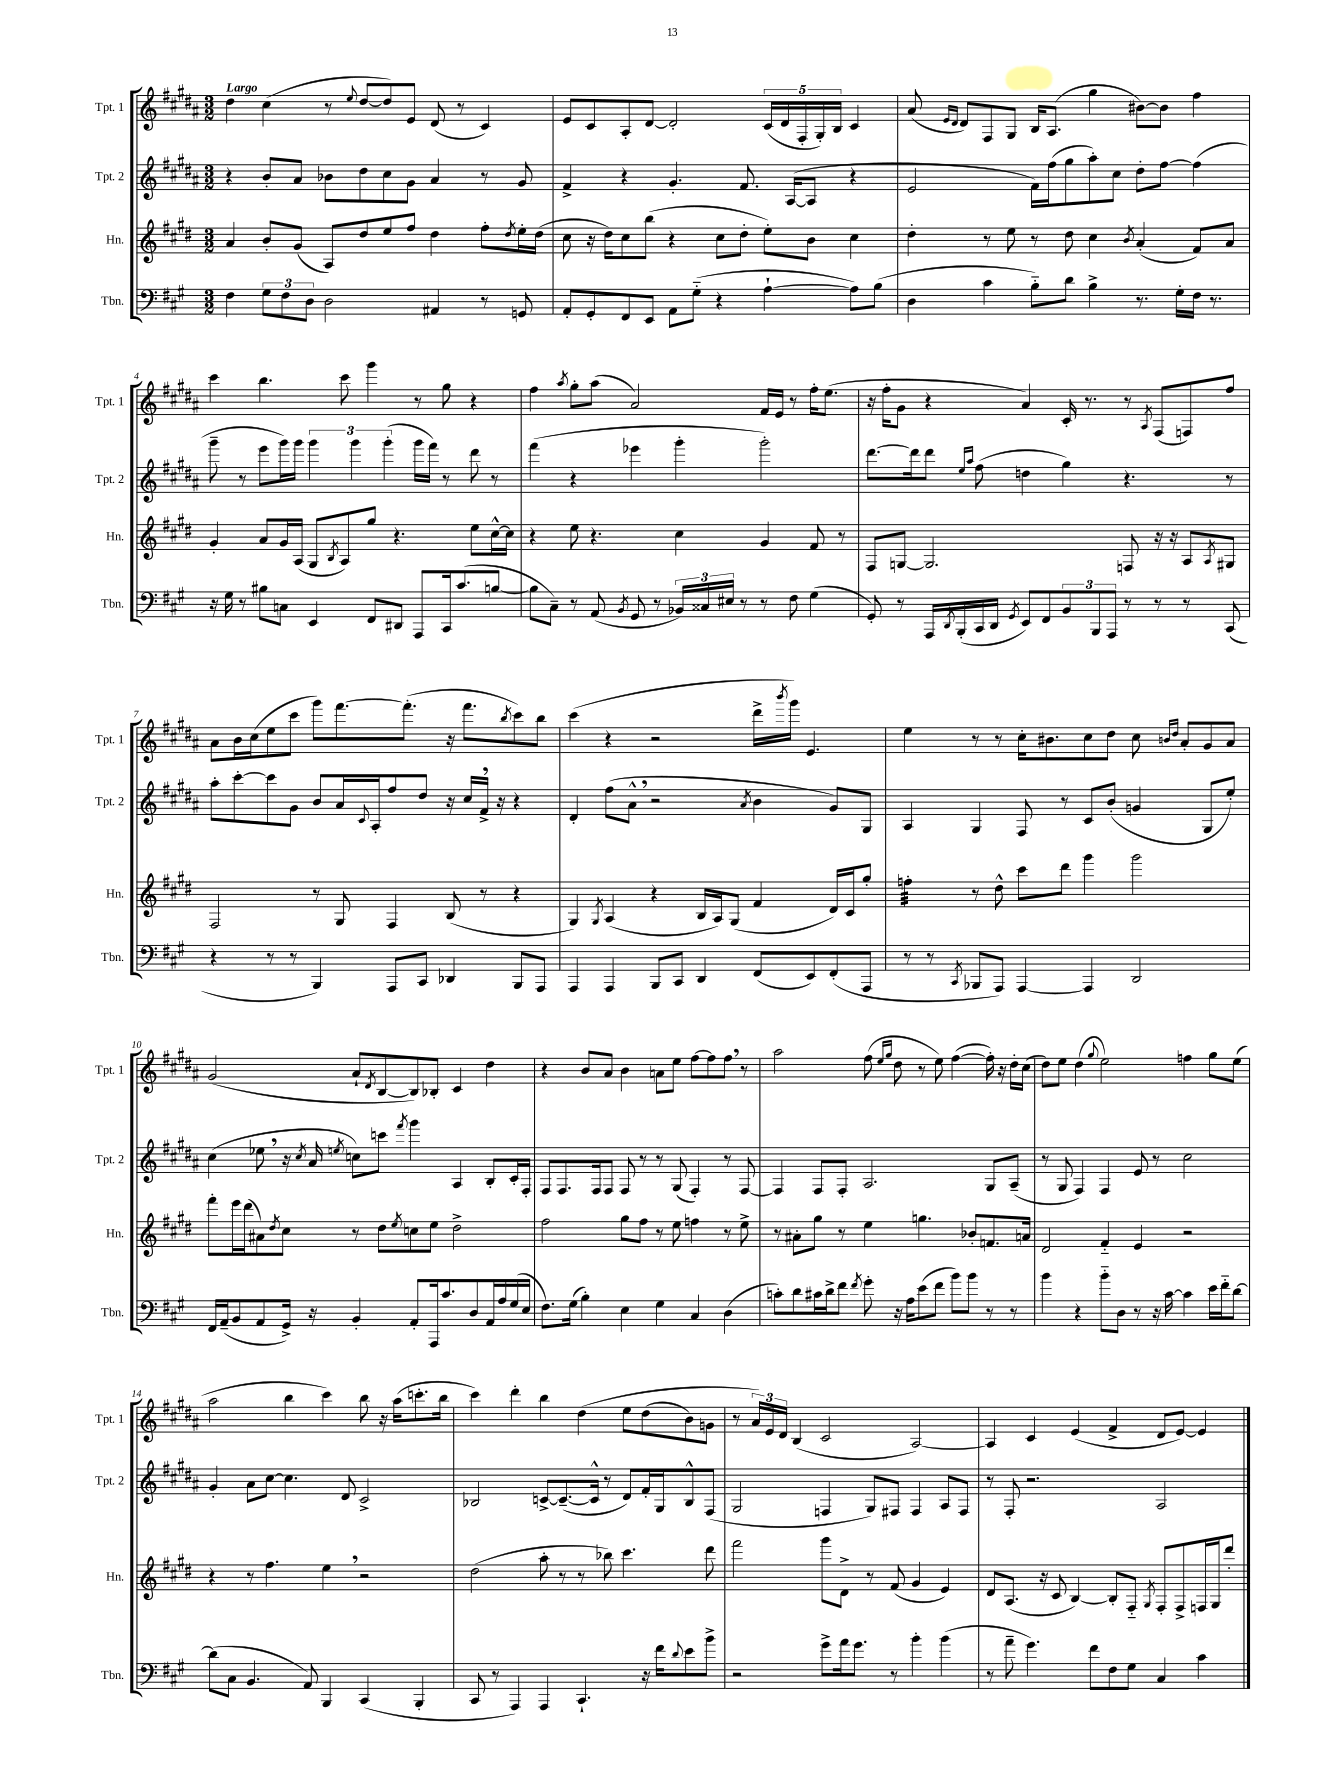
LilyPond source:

<<
\new StaffGroup <<
\new Staff = "s0" \with { instrumentName = "Tpt. 1" shortInstrumentName = "Tpt. 1" } {
    \clef treble \key b \major \numericTimeSignature \time 3/2 \tempo "Largo"
    dis''4 cis''4( r8 \appoggiatura { e''8 } dis''8~ dis''8) e'8 dis'8( r8 cis'4) |
    e'8 cis'8 ais8-. dis'8~ dis'2-. \tuplet 5/4 { cis'16( dis'16 fis16-. gis16-.) b16 } cis'4 |
    ais'8( \grace { e'16 dis'16 } dis'8) fis8 gis8 b16 ais8.( gis''4 bis'8~) bis'8 fis''4 |
    cis'''4 b''4. cis'''8 gis'''4 r8 gis''8 r4 |
    fis''4 \acciaccatura { ais''8 } gis''8-. ais''8( ais'2) fis'16 e'16 r8 fis''16-. e''8.( |
    r16 fis''16-. gis'8 r4 ais'4) cis'16-. r8. r8 \acciaccatura { ais8 } fis8( f8) fis''8 |
    ais'8 b'16 cis''16( e''8 cis'''8 gis'''8) fis'''8.~ fis'''8.-.( r16 fis'''8. \acciaccatura { b''8 } cis'''8) b''8 |
    cis'''4( r4 r2 dis'''16-> \acciaccatura { b'''8 } gis'''16) e'4. |
    e''4 r8 r8 cis''16-. bis'8. cis''8 dis''8 cis''8 \grace { b'16 dis''16 } ais'8-. gis'8 ais'8 |
    gis'2( ais'8-! \acciaccatura { dis'8 } b8~ b8) bes8-. cis'4 dis''4 |
    r4 b'8 ais'8 b'4 a'8 e''8 fis''8~ fis''8 fis''8 \breathe r8 |
    ais''2 fis''8( \grace { e''16 gis''16 } dis''8 r8 e''8) fis''4~( fis''16-.) r16 dis''16-. cis''16( |
    dis''8) e''8 dis''4( \appoggiatura { gis''8 } e''2) f''4 gis''8 e''8( |
    ais''2 b''4 cis'''4) b''8 r16 ais''16( c'''8.-. b''16 |
    cis'''4) dis'''4-. b''4 dis''4\( e''8 dis''8( b'8) g'8 |
    r8 \tuplet 3/2 { ais'16\) e'16 dis'16 } b4( cis'2 ais2~) |
    ais4 cis'4 e'4( fis'4-> dis'8 e'8~) e'4 \bar "|." |
}
\new Staff = "s1" \with { instrumentName = "Tpt. 2" shortInstrumentName = "Tpt. 2" } {
    \clef treble \key b \major \numericTimeSignature \time 3/2
    r4 b'8-. ais'8 bes'8 dis''8 cis''8 gis'8 ais'4 r8 gis'8 |
    fis'4-> r4 gis'4.-. fis'8. ais16~( ais8 r4 |
    e'2 fis'16) fis''16( gis''8 ais''8-.) cis''8 dis''8-. fis''8~ fis''4( |
    gis'''8-- r8 e'''8 gis'''16) gis'''16 \tuplet 3/2 { gis'''4 gis'''4 gis'''4-.( } gis'''16 fis'''16) r8 dis'''8 r8 |
    fis'''4( r4 ees'''4 gis'''4-. gis'''2-.) |
    dis'''8.~ dis'''16 dis'''8 \grace { e''16 ais''16 } fis''8( d''4 gis''4) r4. r8 |
    ais''8-. cis'''8~-. cis'''8 gis'8 b'8 ais'16 \appoggiatura { cis'8 } ais16-. fis''8 dis''8 r16 cis''16 fis'16-> \breathe r16 r4 |
    dis'4-. fis''8( ais'8-^ \breathe r2 \acciaccatura { ais'8 } b'4 gis'8) gis8 |
    ais4 gis4 fis8 r8 cis'8 b'8-.( g'4 gis8 e''8-.) |
    cis''4( ees''8 \breathe r16 \acciaccatura { cis''8 } ais'16 \acciaccatura { e''8 } c''8) c'''8 \acciaccatura { fis'''8 } gis'''4 ais4 b8-. cis'16-. fis16-. |
    fis8 fis8. fis16 fis8 fis8 r8 r8 gis8( fis4-.) r8 fis8~ |
    fis4 fis8 fis8-. ais2. gis8 ais8--( |
    r8 gis8 fis4) fis4 e'8 r8 cis''2 |
    gis'4-. ais'8 cis''8~ cis''4. dis'8 cis'2-> |
    bes2 c'8~-> c'8.~--( c'16-^ r8 dis'8) fis'16-. gis16 bes8-^ fis8( |
    gis2 f4 gis8) fis8 fis4 ais8 fis8 |
    r8 fis8-. r2. ais2 \bar "|." |
}
\new Staff = "s2" \with { instrumentName = "Hn." shortInstrumentName = "Hn." } {
    \clef treble \key e \major \numericTimeSignature \time 3/2
    a'4 b'8-. gis'8( a8) dis''8 e''8 fis''8 dis''4 fis''8-. \acciaccatura { dis''8 } e''16-. dis''16( |
    cis''8 r16 dis''16) cis''8 b''8( r4 cis''8 dis''8-. e''8-.) b'8 cis''4 |
    dis''4-. r8 e''8 r8 dis''8 cis''4 \acciaccatura { b'8 } a'4-.( fis'8) a'8 |
    gis'4-. a'8 gis'16 a16( gis8 \acciaccatura { b8 } a8) gis''8 r4. e''8 cis''16~-^ cis''16 |
    r4 e''8 r4. cis''4 gis'4 fis'8 r8 |
    fis8 g8~ g2. f8 r16 r16 a8 \acciaccatura { a8 } gis8 |
    fis2 r8 gis8 fis4 b8( r8 r4 |
    gis4) \acciaccatura { gis8 } a4( r4 b16 a16) gis8( fis'4 dis'16) cis'16 gis''8-. |
    f''4:32-. r8 dis''8-^ cis'''8 dis'''8 gis'''4 gis'''2 |
    fis'''8-. e'''16 dis'''16( ais'8) \acciaccatura { dis''8 } cis''8 r8 dis''8 \acciaccatura { e''8 } c''8 e''8 dis''2-> |
    fis''2 gis''8 fis''8 r8 e''8 f''4 r8 e''8-> |
    r8 ais'8-. gis''8 r8 e''4 g''4. bes'8-. f'8. a'16 |
    dis'2 fis'4-_ e'4 r2 |
    r4 r8 fis''4. e''4 \breathe r2 |
    dis''2( a''8-. r8 r8 bes''8) cis'''4. dis'''8 |
    fis'''2 gis'''8 dis'8-> r8 fis'8( gis'4 e'4) |
    dis'8 a8.( r16 cis'8 b4~) b8-. fis8-_ \acciaccatura { gis8 } fis8-. fis8-> f16 gis16 dis'''8-. \bar "|." |
}
\new Staff = "s3" \with { instrumentName = "Tbn." shortInstrumentName = "Tbn." } {
    \clef bass \key a \major \numericTimeSignature \time 3/2
    fis4 \tuplet 3/2 { gis8 fis8 d8 } d2 ais,4 r8 g,8 |
    a,8-. gis,8-. fis,8 e,8 a,8 gis8-_( r4 a4~-! a8) b8( |
    d4 cis'4 b8-_) d'8 b4-> r8. gis16-. fis16 r8. |
    r16 gis16 r8 bis8 c8 e,4 fis,8 dis,8 a,,8 cis,16 cis'8.( b8~ |
    b8 cis8--) r8 a,8( \acciaccatura { b,8 } gis,8 r8 \tuplet 3/2 { bes,16) cisis16 eis16 } r8 r8 fis8 gis4( |
    gis,8-.) r8 a,,16 \acciaccatura { d,8 } b,,16-.( cis,16 d,16 \acciaccatura { gis,8 } e,8) fis,8 \tuplet 3/2 { b,8 b,,8 a,,8 } r8 r8 r8 cis,8( |
    r4 r8 r8 b,,4) a,,8 cis,8 des,4 b,,8 a,,8 |
    a,,4 a,,4 b,,8 cis,8 d,4 fis,8( e,8) fis,8-.( a,,8 |
    r8 r8 \acciaccatura { cis,8 } bes,,8 a,,8) a,,4~ a,,4 d,2 |
    fis,16 a,16--( b,8 a,8 gis,16->) r16 b,4-. a,8-. a,,16 cis'8. d8 a,16 a16 gis16( e16 |
    fis8.) gis16( b4-.) e4 gis4 cis4 d4( |
    c'8-.) d'8 cis'16 d'16-> fis'8 \acciaccatura { fis'8 } gis'8-. r16 a16 e'8( fis'8 b'8) b'8 r8 r8 |
    b'4 r4 b'8-_ d8 r8 r16 cis'16~ cis'4 e'16 fis'16-_ d'8~ |
    d'8( cis8 b,4. a,8) b,,4 cis,4( b,,4-. |
    cis,8 r8 a,,4) a,,4 cis,4.-! r16 fis'16 \appoggiatura { d'8 } e'8 b'8-> |
    r2 gis'8-> a'16 gis'8. r8 b'4-. b'4( |
    r8 a'8-- gis'4.) fis'8 fis8 gis8 cis4 cis'4 \bar "|." |
}
>>
>>
